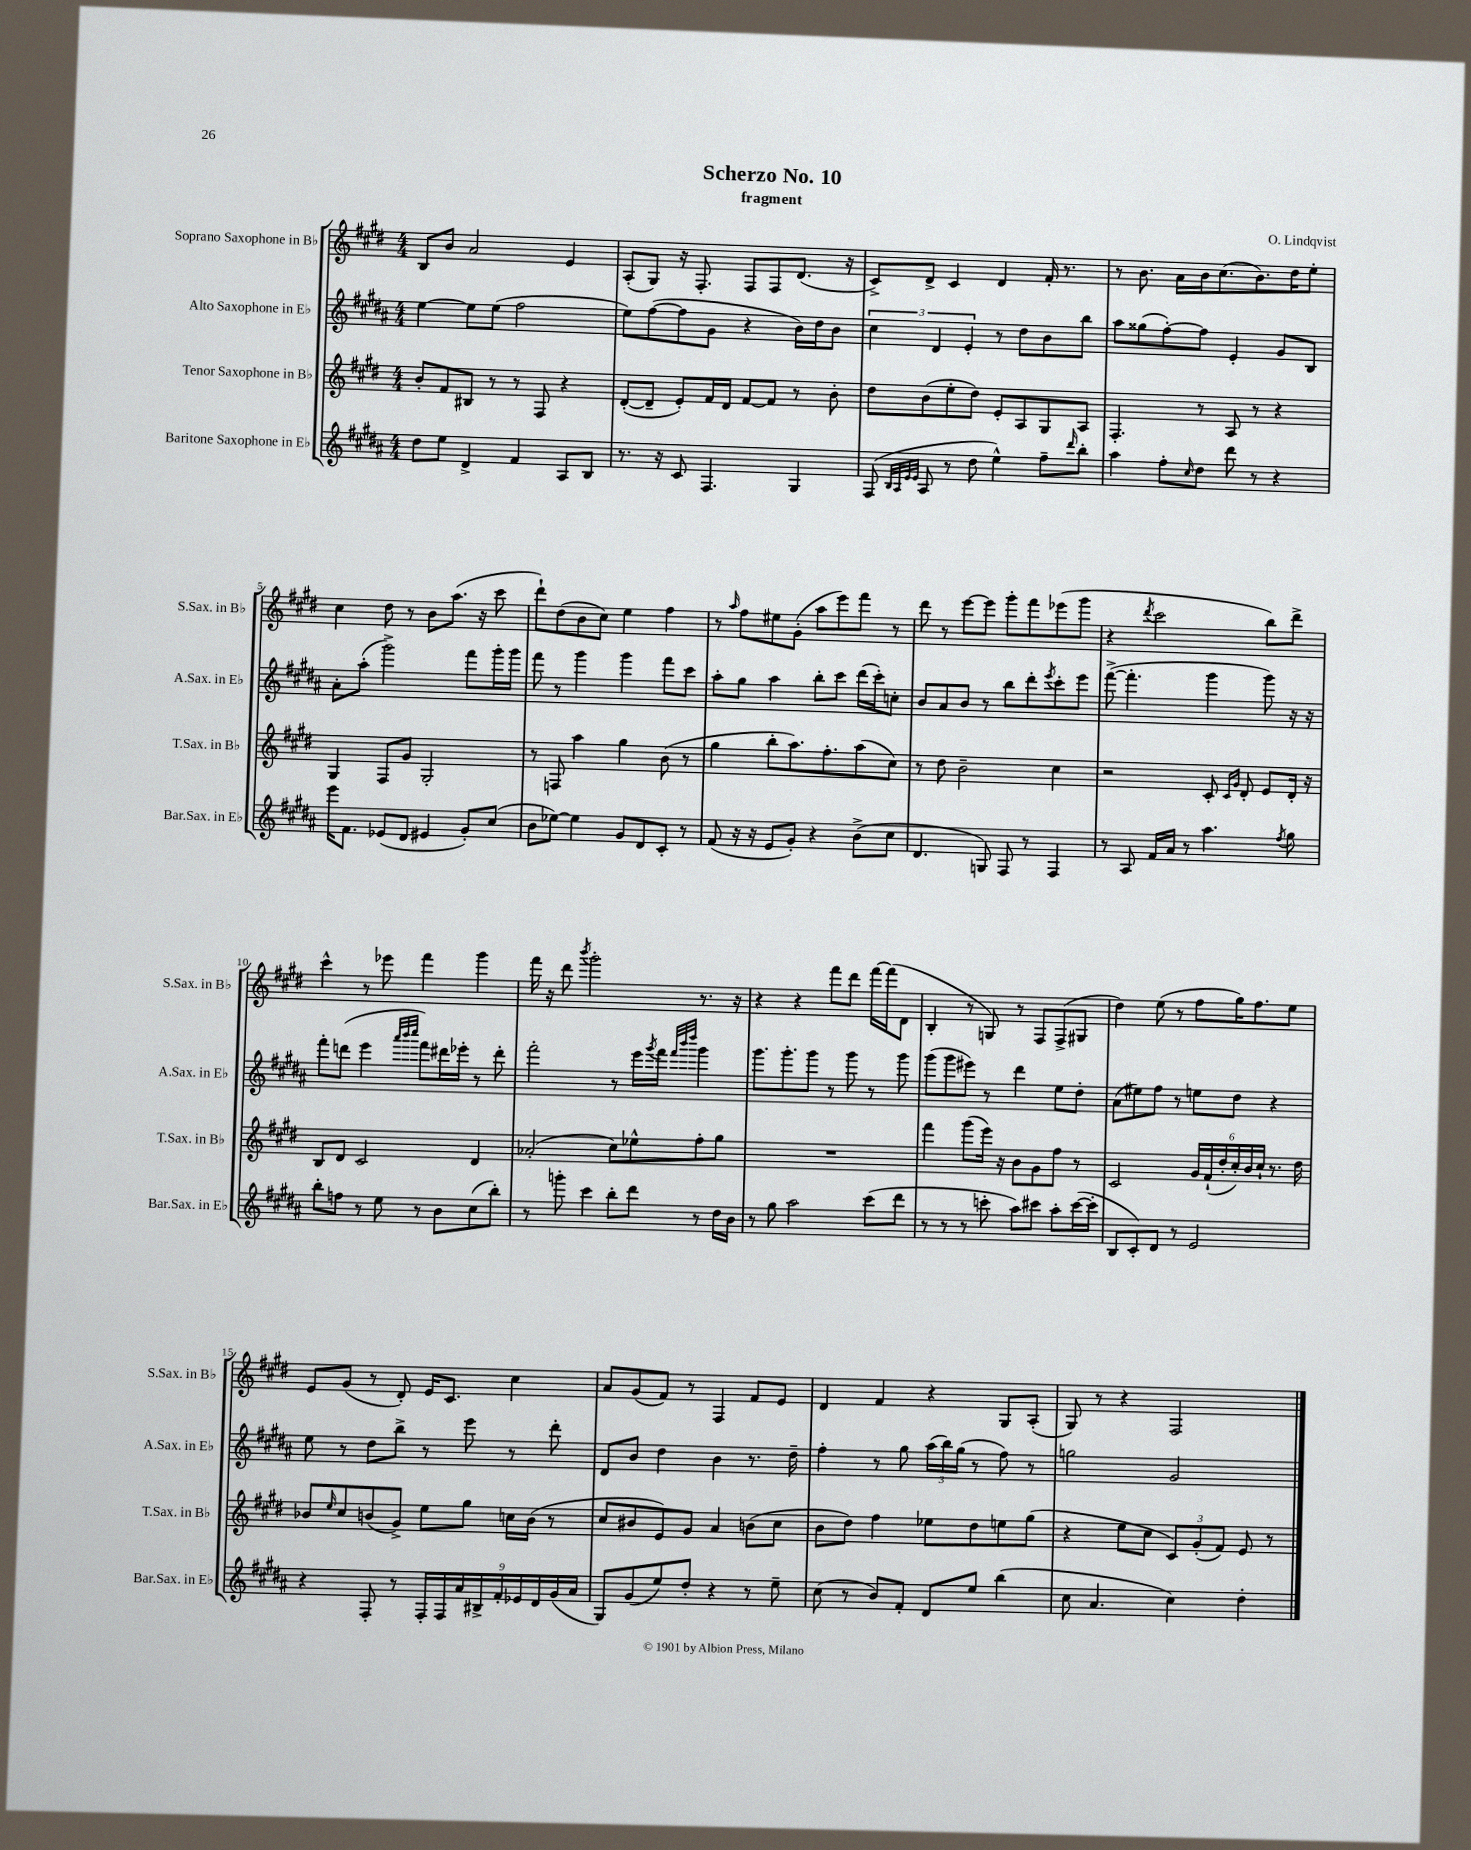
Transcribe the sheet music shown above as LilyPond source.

\header { title = "Scherzo No. 10" composer = "O. Lindqvist" subtitle = "fragment" }
<<
\new StaffGroup <<
\new Staff = "s0" \with { instrumentName = "Soprano Saxophone in Bb" shortInstrumentName = "S.Sax. in Bb" } {
    \clef treble \key e \major \numericTimeSignature \time 4/4
    b8 b'8 a'2 e'4 |
    a8-.( gis8) r16 fis8.-. fis8 fis8 dis'8.( r16 |
    cis'8->) dis'8-> cis'4 dis'4 fis'16-. r8. |
    r8 b'8. a'16 b'16 cis''8.( b'8.) dis''16 e''8-. |
    cis''4 dis''8 r8 b'8 a''8.( r16 cis'''8 |
    dis'''8-!) dis''8( b'8 cis''8) e''4 fis''4 |
    r8 \grace { a''16 } fis''8 eis''8 gis'8-.( a''8 e'''8) fis'''8 r8 |
    dis'''8 r8 e'''8~ e'''8 gis'''8-. fis'''8 ees'''8( gis'''8 |
    r4 \acciaccatura { dis'''8 } cis'''2 b''8) dis'''8-> |
    cis'''4-^ r8 ees'''8 fis'''4 gis'''4 |
    fis'''16 r16 dis'''8 \acciaccatura { b'''8 } gis'''2-. r8. r16 |
    r4 r4 fis'''8 dis'''8 fis'''16~ fis'''16( dis'8 |
    b4-. r8 g8) r8 fis8 fis8->( gis8 |
    dis''4) e''8( r8 fis''8 gis''16) fis''8. e''8 |
    e'8 gis'8( r8 dis'8-.) e'16 cis'8. cis''4 |
    a'8 gis'8( fis'8) r8 fis4 fis'8 e'8 |
    dis'4 fis'4 r4 gis8 a8-.( |
    gis8) r8 r4 fis2 \bar "|." |
}
\new Staff = "s1" \with { instrumentName = "Alto Saxophone in Eb" shortInstrumentName = "A.Sax. in Eb" } {
    \clef treble \key b \major \numericTimeSignature \time 4/4
    e''4~ e''8 e''8( fis''2 |
    e''8) fis''8~( fis''8 gis'8 r4 b'16) dis''16 b'8 |
    \tuplet 3/2 { cis''4 dis'4 e'4-. } r8 dis''8 b'8 b''8 |
    ais''8 gisis''8( fis''8~-.) fis''8 e'4-. gis'8 b8 |
    ais'8-. ais''8-.( gis'''2->) fis'''8 gis'''16-. gis'''16 |
    fis'''8 r8 gis'''4 gis'''4 fis'''8 cis'''8 |
    ais''8-. gis''8 ais''4 b''8-. cis'''8 dis'''16( cis'''16-.) c''8-. |
    b'8 ais'8 b'8 r8 b''8 dis'''8-. \acciaccatura { e'''8 } cis'''8-. e'''8 |
    fis'''8~->( fis'''4.-. gis'''4 gis'''8) r16 r16 |
    fis'''8-. d'''8( e'''4 \grace { ais'''32 b'''32 cis''''32 } fis'''8) dis'''16 ees'''16-. r8 dis'''8-. |
    fis'''2-. r8 e'''16 \acciaccatura { gis'''8 } fis'''16 \grace { fis'''32 b'''32 dis''''32 } gis'''4 |
    gis'''8. gis'''8.-. gis'''8 r8 gis'''8 r8 gis'''8 |
    gis'''8( gis'''8 eis'''8) r8 dis'''4 e''8 dis''8-. |
    ais'8( eis''8) fis''8 r8 e''8 dis''8 r4 |
    e''8 r8 dis''8 b''8-> r8 e'''8 r8 dis'''8-. |
    dis'8 b'8 dis''4 b'4 r8. dis''16-- |
    fis''4-. r8 gis''8 \tuplet 3/2 { ais''16( b''16) gis''16( } r8 fis''8) r8 |
    g''2 gis'2 \bar "|." |
}
\new Staff = "s2" \with { instrumentName = "Tenor Saxophone in Bb" shortInstrumentName = "T.Sax. in Bb" } {
    \clef treble \key e \major \numericTimeSignature \time 4/4
    b'8-. fis'8 bis8 r8 r8 fis8 r4 |
    dis'8~-.( dis'8-- e'8-.) fis'16 dis'16 fis'8~ fis'8 r8 b'8-. |
    dis''8 b'8( e''8-. dis''8) e'8-. a8 gis8 a8 |
    fis4.-. r8 a8 r8 r4 |
    gis4 fis8 gis'8 gis2-. |
    r8 f8 a''4 gis''4 b'8( r8 |
    gis''4 b''8-. a''8.) fis''8.-. a''8( cis''8) |
    r8 dis''8 b'2-- cis''4 |
    r2 cis'8-. \grace { cis'16 gis'16 } dis'8-. e'8 dis'16-. r16 |
    b8 dis'8 cis'2 dis'4 |
    aes'2-.( cis''8) ees''8-^ fis''8-. gis''8 |
    R1 |
    fis'''4 gis'''8( e'''16) r16 b'8 gis'8 fis''8 r8 |
    cis'2 \tuplet 6/4 { gis'16 fis'16-!( dis''16-. cis''16-.) b'16 cis''16-! } r8. dis''16 |
    bes'8 \grace { e''16 } cis''8 b'8( gis'8->) e''8 gis''8 c''16 b'16( r8 |
    cis''8 bis'8 e'8) gis'8 a'4 b'8( cis''8 |
    b'8 dis''8) fis''4 ees''8 dis''8 e''8 gis''8( |
    r4 e''8 cis''8 \tuplet 3/2 { cis'8) gis'8-.( fis'8) } e'8 r8 \bar "|." |
}
\new Staff = "s3" \with { instrumentName = "Baritone Saxophone in Eb" shortInstrumentName = "Bar.Sax. in Eb" } {
    \clef treble \key b \major \numericTimeSignature \time 4/4
    dis''8 e''8 dis'4-> fis'4 ais8 b8 |
    r8. r16 cis'8 fis4. gis4 |
    fis8( \grace { b32 ais32 e'32 e'32 } ais8 r8 dis''8 e''4-^) fis''8-- \grace { dis'''16 } b''8-. |
    ais''4 fis''8-. \grace { cis''16 } dis''8 dis'''8 r8 r4 |
    e'''16 fis'8. ees'8( dis'8 eis'4 gis'8-.) cis''8( |
    b'8 ees''8~) ees''4 gis'8 dis'8 cis'8-. r8 |
    fis'8( r16 r16 e'8 gis'8-.) r4 b'8->( cis''8 |
    dis'4. g8) fis8 r8 fis4 |
    r8 ais8 fis'16 ais'16 r8 ais''4. \acciaccatura { fis''8 } gis''8 |
    b''8-. f''8 r8 e''8 r8 b'8 cis''8( b''8-.) |
    r8 g'''8-. cis'''4 b''8-. dis'''8 r8 dis''16 b'16 |
    r8 gis''8 ais''2 cis'''8( dis'''8 |
    r8 r8 r8 c'''8-. ais''8) cis'''8 ais''8-. cis'''16~( cis'''16-. |
    b8 cis'8-.) dis'8 r8 e'2 |
    r4 fis8-. r8 \tuplet 9/8 { fis16-. fis16 ais'16 bis16-> fis'16-. ees'16 dis'16 gis'16( ais'16 } |
    gis8) gis'8( e''8) dis''8-. r4 r8 e''8-- |
    cis''8( r8 b'8) fis'8-. dis'8 e''8 b''4( |
    cis''8 ais'4. cis''4) dis''4-. \bar "|." |
}
>>
>>
